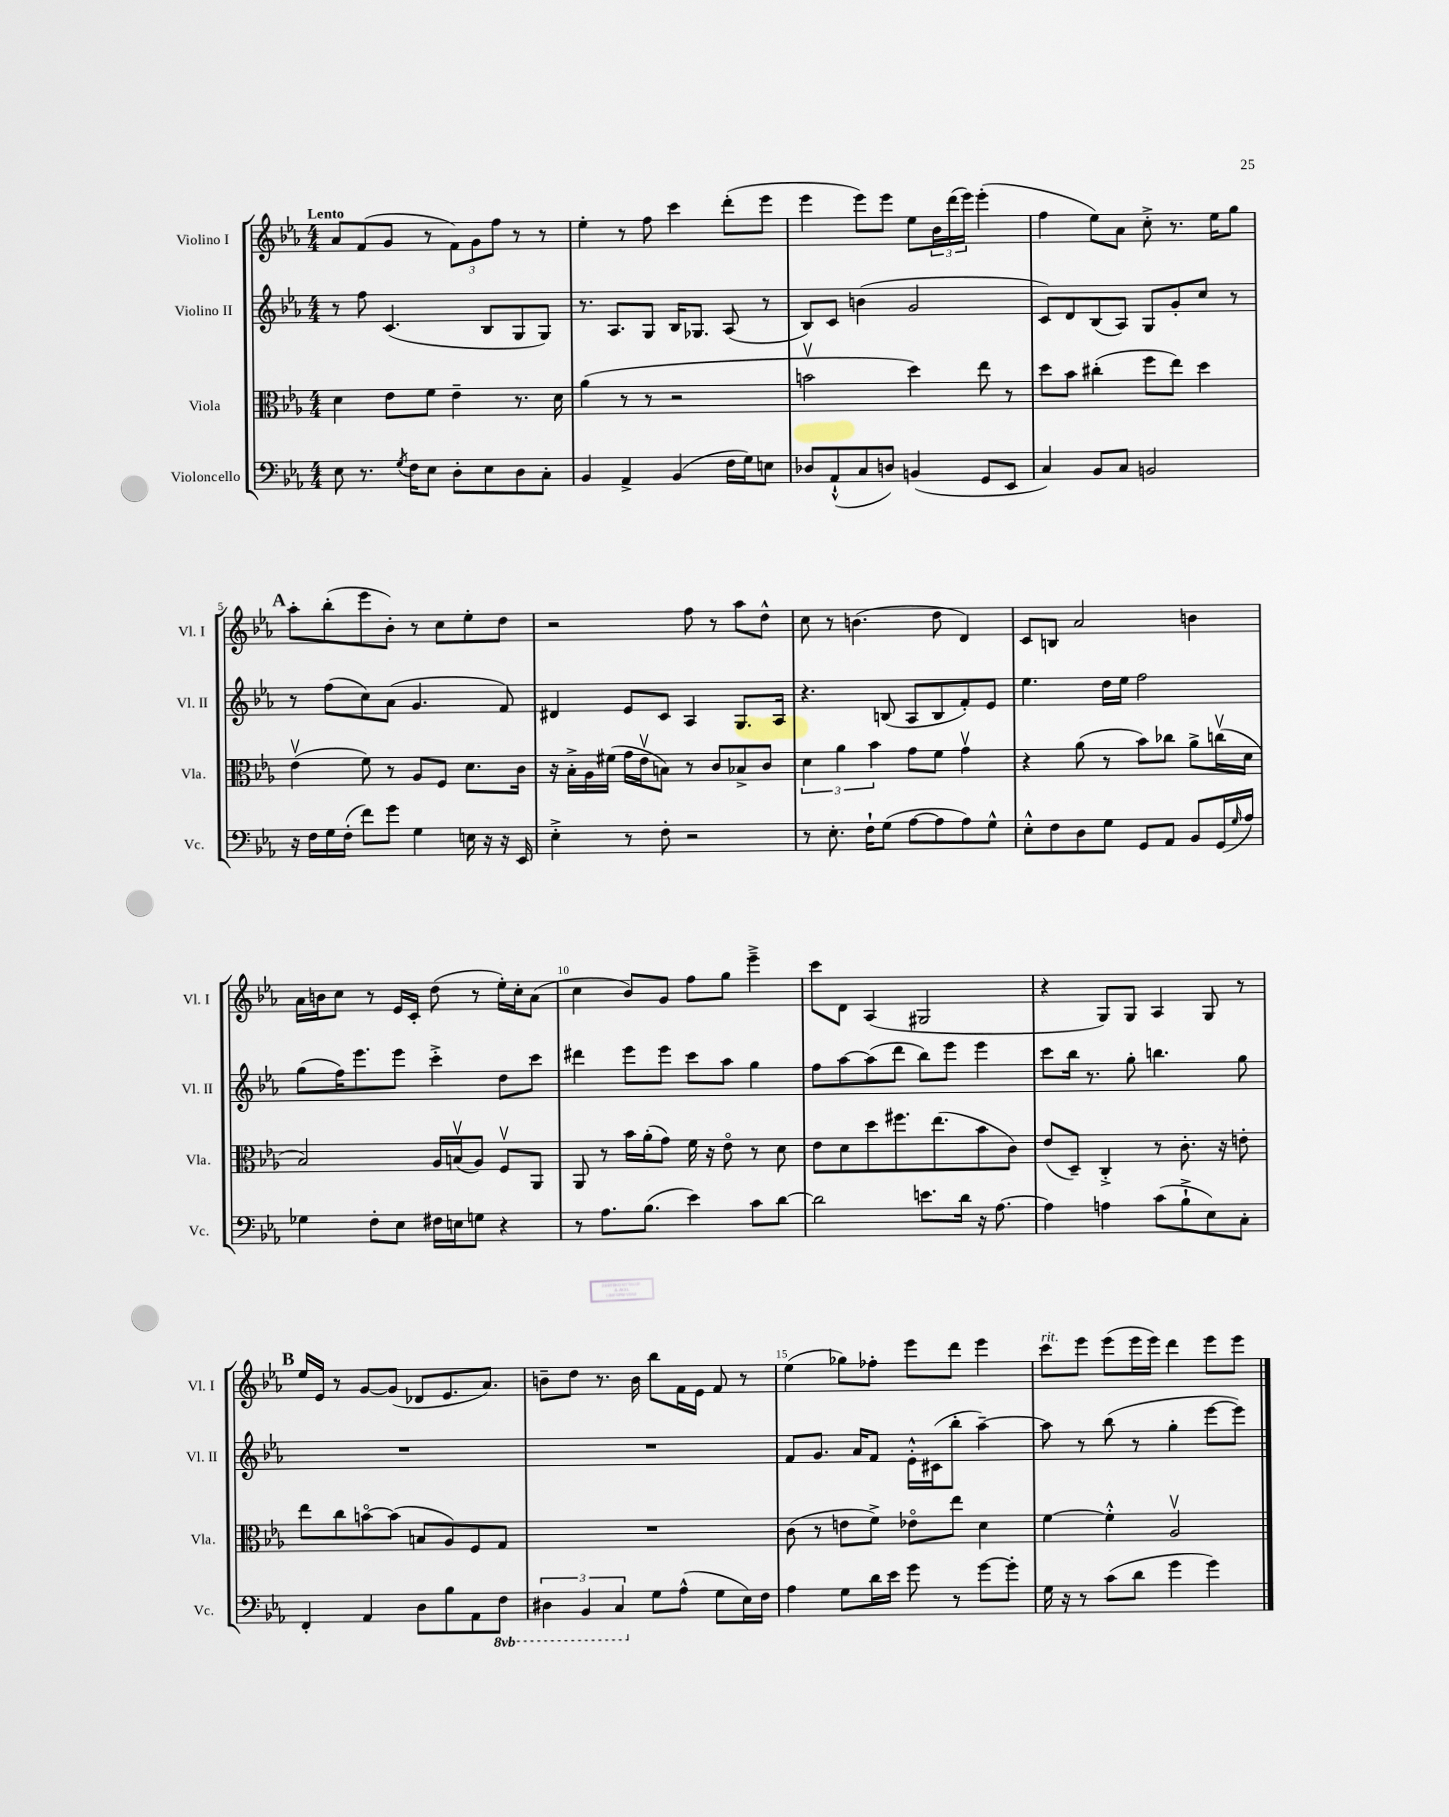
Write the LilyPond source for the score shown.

<<
\new StaffGroup <<
\new Staff = "s0" \with { instrumentName = "Violino I" shortInstrumentName = "Vl. I" } {
    \clef treble \key ees \major \numericTimeSignature \time 4/4 \tempo "Lento"
    aes'8 f'8( g'8 r8 \tuplet 3/2 { f'8) g'8 f''8 } r8 r8 |
    ees''4-. r8 f''8 c'''4 d'''8-.( ees'''8 |
    ees'''4 ees'''8) ees'''8 ees''8 \tuplet 3/2 { bes'16 d'''16( ees'''16) } ees'''4-.( |
    f''4 ees''8) aes'8 c''8-.-> r8. ees''16 g''8 |
    \mark \markup { \bold "A" } aes''8-. bes''8-.( ees'''8 bes'8-.) r8 c''8 ees''8-. d''8 |
    r2 f''8 r8 aes''8 d''8-^ |
    c''8 r8 b'4.( d''8 d'4) |
    c'8 b8 aes'2 b'4 |
    aes'16 b'16 c''8 r8 ees'16 c'16-. d''8( r8 ees''16-.) c''16-. aes'8( |
    c''4 bes'8) g'8 f''8 g''8 ees'''4---> |
    c'''8 d'8 aes4( gis2 |
    r4 g8) g8 aes4 g8 r8 |
    \mark \markup { \bold "B" } ees''16 ees'16 r8 g'8~ g'8( des'8 ees'8. aes'8.) |
    b'8-- d''8 r8. b'16 bes''8 f'16 ees'16 f'8 r8 |
    ees''4( ges''8) fes''8-. ees'''8 d'''8 ees'''4 |
    c'''8^\markup { \italic "rit." } ees'''8 ees'''8( ees'''16 ees'''16) d'''4 ees'''8 ees'''8 \bar "|." |
}
\new Staff = "s1" \with { instrumentName = "Violino II" shortInstrumentName = "Vl. II" } {
    \clef treble \key ees \major \numericTimeSignature \time 4/4
    r8 f''8 c'4.( bes8 g8 g8) |
    r8. aes8. g8 bes16 ges8. aes8( r8 |
    bes8) c'8 b'4( g'2 |
    c'8) d'8 bes8( aes8) g8 g'8-. c''8 r8 |
    \mark \markup { \bold "A" } r8 f''8( c''8) aes'8( g'4. f'8) |
    dis'4 ees'8 c'8 aes4 g8. aes16 |
    r4. b8( aes8 b8 f'8-.) ees'8 |
    ees''4. d''16 ees''16 f''2 |
    g''8( f''16) ees'''8. ees'''8 c'''4-.-> d''8 c'''8 |
    dis'''4 ees'''8 ees'''8 c'''8 aes''8 g''4 |
    f''8 aes''8~ aes''8( d'''8 bes''8) ees'''8 ees'''4 |
    c'''8 bes''16 r8. g''8-. b''4. g''8 |
    \mark \markup { \bold "B" } R1 |
    R1 |
    f'8 g'8. aes'16 f'8 ees'16-.-^ cis'16( bes''8-. aes''4~--) |
    aes''8 r8 bes''8( r8 g''4-. ees'''8~ ees'''8) \bar "|." |
}
\new Staff = "s2" \with { instrumentName = "Viola" shortInstrumentName = "Vla." } {
    \clef alto \key ees \major \numericTimeSignature \time 4/4
    d'4 ees'8 f'8 ees'4-- r8. d'16 |
    aes'4( r8 r8 r2 |
    b'2\upbow d''4) ees''8 r8 |
    d''8 bes'8 cis''4-.( f''8 ees''8) d''4 |
    \mark \markup { \bold "A" } ees'4\upbow( f'8) r8 aes8 f8 d'8. c'16 |
    r16 bes16-.-> aes16 fis'16( g'16 ees'16\upbow b8) r8 c'8 bes8-> c'8 |
    \tuplet 3/2 { d'4 aes'4 bes'4 } g'8 f'8 g'4\upbow |
    r4 aes'8( r8 bes'8) ces''8 aes'8-> c''16\upbow( d'16 |
    bes2) aes16 b16\upbow( aes8) f8\upbow aes,8 |
    aes,8 r8 bes'16 aes'16-.( g'8) f'16 r16 ees'8\flageolet r8 d'8 |
    ees'8 d'8 d''8 fis''8. ees''8.( bes'8 c'8) |
    ees'8( d8--) c4-.-> r8 c'8.-. r16 e'8-. |
    \mark \markup { \bold "B" } ees''8 c''8 b'8~\flageolet b'8( b8 aes8) f8 g8 |
    R1 |
    c'8( r8 e'8 f'8->) ees'8\flageolet ees''8 d'4 |
    f'4~ f'4-.-^ aes2\upbow \bar "|." |
}
\new Staff = "s3" \with { instrumentName = "Violoncello" shortInstrumentName = "Vc." } {
    \clef bass \key ees \major \numericTimeSignature \time 4/4 \set Staff.ottavationMarkups = #ottavation-simple-ordinals
    ees8 r8. \acciaccatura { g8 } f16 ees8 d8-. ees8 d8 c8-. |
    bes,4 aes,4-> bes,4( f16 g16) e8 |
    des8 aes,8-!-^( c8 d8) b,4( g,8 ees,8 |
    c4) bes,8 c8 b,2 |
    \mark \markup { \bold "A" } r16 f16 g16 f16-.( f'8) g'8 g4 e16 r16 r16 ees,16 |
    ees4-.-> r8 f8-. r2 |
    r8 ees8.-. f16-! g8( aes8~ aes8 aes8) g8-^ |
    ees8-.-^ f8 d8 g8 g,8 aes,8 bes,8 g,16( \grace { g16 } aes16) |
    ges4 f8-. ees8 fis16 e16 g8 r4 |
    r8 aes8. bes8.( ees'4) c'8 d'8~ |
    d'2 e'8. d'16 r16 aes8.~ |
    aes4 a4 c'8( bes8-!-> ees8) c8-. |
    \mark \markup { \bold "B" } f,4-. aes,4 d8 bes8 aes,8 \ottava #-1 f,8 |
    \tuplet 3/2 { dis,4 bes,,4 c,4 \ottava #0 } g8 aes8-^( g8 ees16) f16 |
    aes4 g8 d'16 ees'16 g'8 r8 g'8~ g'8-. |
    g16 r16 r8 c'8( d'8 g'4 g'4) \bar "|." |
}
>>
>>
\layout { \context { \Score \override BarNumber.break-visibility = ##(#f #t #t) barNumberVisibility = #(every-nth-bar-number-visible 5) } }
